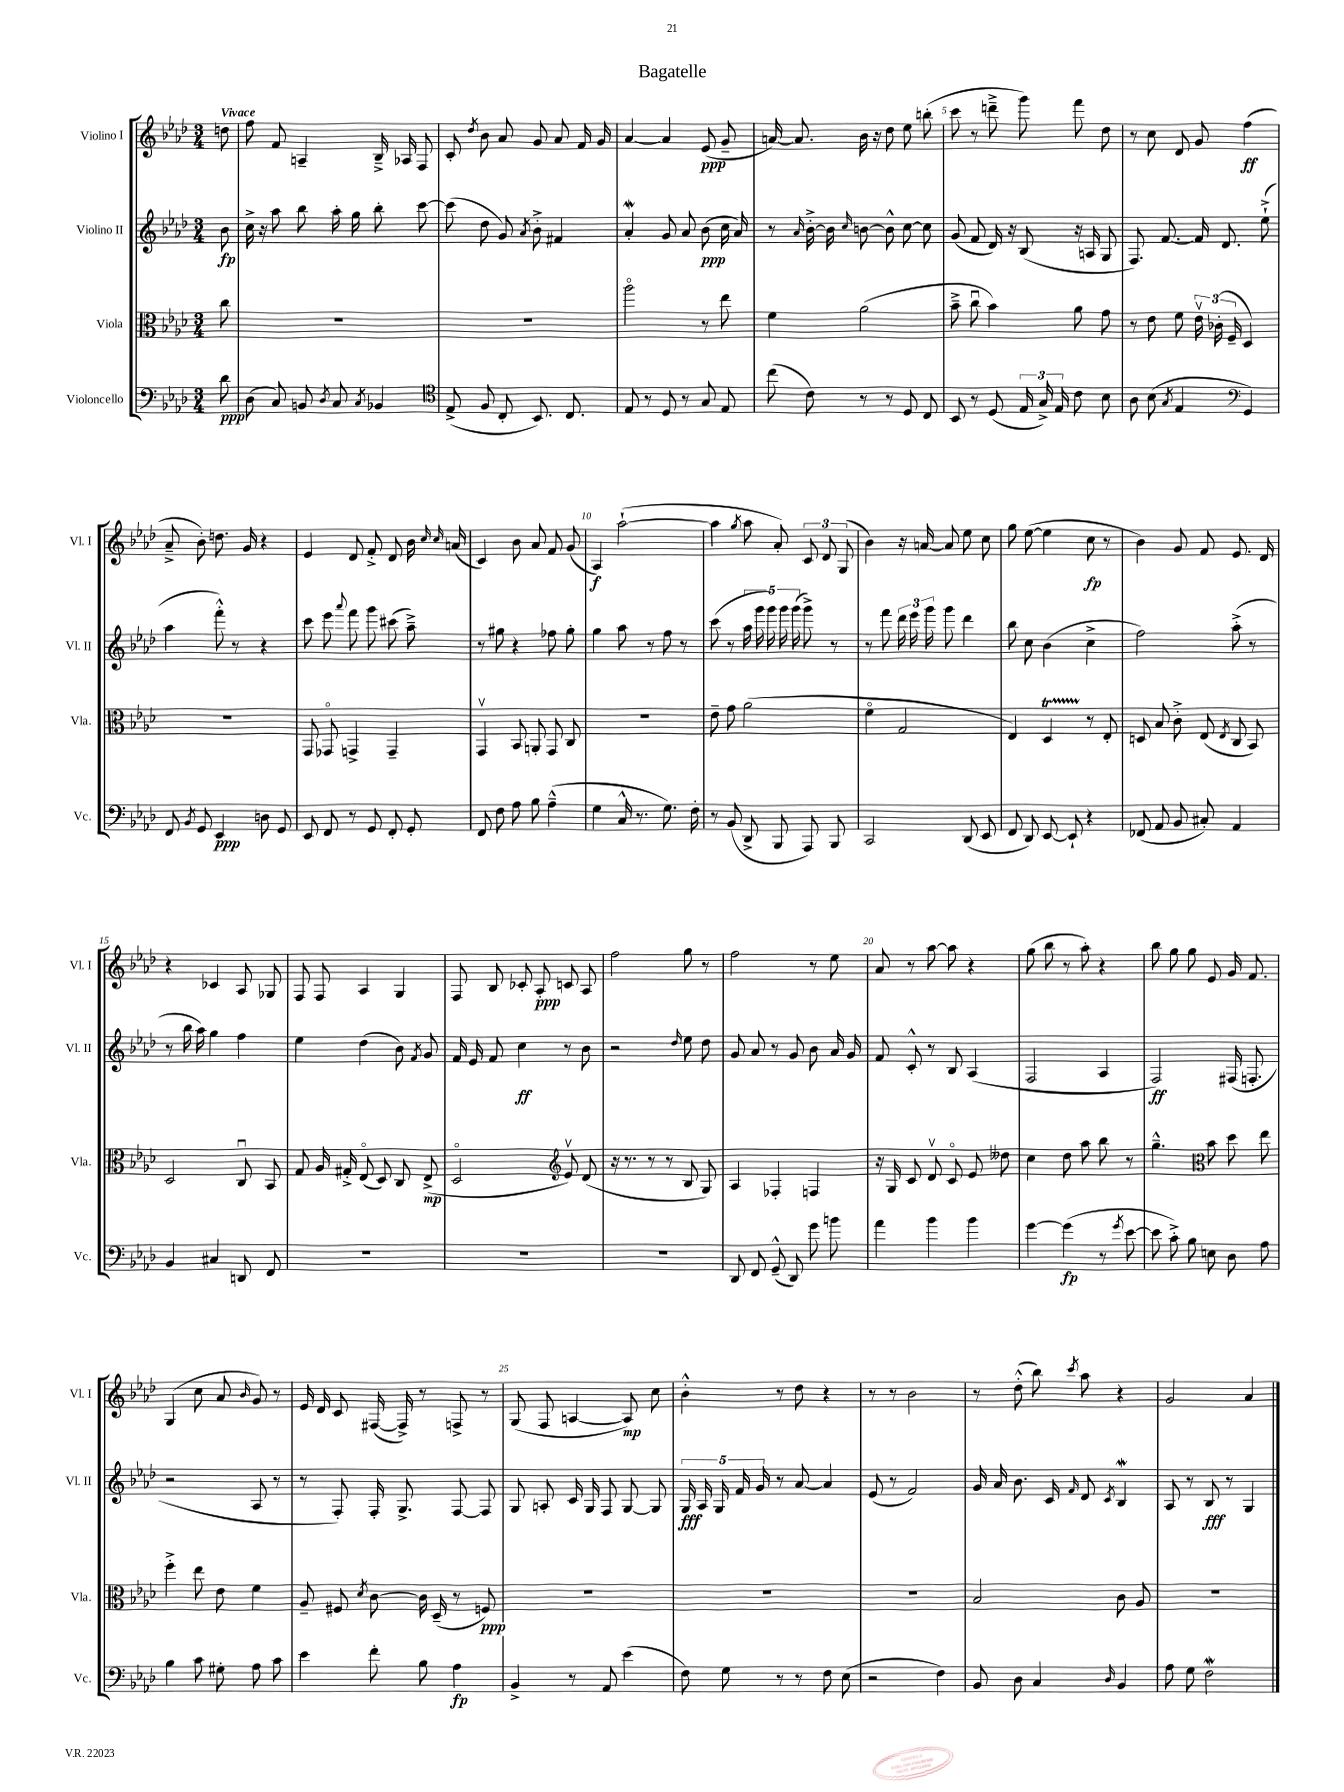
\header { title = "Bagatelle" }
<<
\new StaffGroup <<
\new Staff = "s0" \with { instrumentName = "Violino I" shortInstrumentName = "Vl. I" } {
    \clef treble \key aes \major \numericTimeSignature \time 3/4 \partial 8 \tempo "Vivace"
    \autoBeamOff d''8 |
    f''8 f'8 a4-- bes16---> aes16 f8 |
    c'8-. \acciaccatura { des''8 } bes'8 aes'8 g'8 aes'8 f'16 g'16 |
    aes'4~ aes'4 ees'8\ppp( g'8-- |
    a'16~) a'8. bes'16 r16 des''8 ees''8 b''8-.( |
    c'''8 r8 d'''8---> g'''8) f'''8 des''8 |
    r8 c''8 des'8 g'8 f''4\ff( |
    aes'8---> bes'8-.) d''8. g'16 r4 |
    ees'4 des'8 f'8-.-> des'8 bes'16 \grace { c''16 c''16 } a'16( |
    c'4) bes'8 aes'8 f'8 g'8( |
    aes4\f) aes''2~-!( |
    aes''4 \acciaccatura { g''8 } aes''8 aes'8-.) \tuplet 3/2 { c'8 des'8 g8( } |
    bes'4) r16 a'16~ a'8 ees''8 c''8 |
    g''8 ees''8~( ees''4 c''8\fp r8 |
    bes'4) g'8 f'8 ees'8. des'16 |
    r4 ces'4 aes8 ges8 |
    f8 f8 aes4 g4 |
    f8 bes8 ces'8-. aes8-.\ppp c'8 aes8 |
    f''2 g''8 r8 |
    f''2 r8 ees''8 |
    aes'8 r8 aes''8~ aes''8 r4 |
    g''8( bes''8 r8 aes''8-.) r4 |
    bes''8 g''8 g''8 ees'8 g'16 f'8. |
    g4( c''8 aes'8 \grace { bes'16 } g'8) r8 |
    ees'16 des'16 c'8 fis16~( fis16->) r8 f8-> r8 |
    g8( f8 a4~ a8\mp) c''8 |
    bes'4-.-^ r8 des''8 r4 |
    r8 r8 bes'2 |
    r8 des''8-.-^( bes''8) \acciaccatura { c'''8 } aes''8 r4 |
    g'2 aes'4 \bar "|." |
}
\new Staff = "s1" \with { instrumentName = "Violino II" shortInstrumentName = "Vl. II" } {
    \clef treble \key aes \major \numericTimeSignature \time 3/4 \partial 8
    \autoBeamOff bes'8\fp |
    c''16-> r16 aes''8 bes''8 aes''16-. g''16 bes''8-. c'''8~ |
    c'''8( des''8 g'8) \acciaccatura { aes'8 } bes'8-.-> fis'4 |
    aes'4-.\mordent g'8 aes'8 bes'8\ppp( c''16 aes'16) |
    r8 \grace { aes'16 } bes'16~-.-> bes'16 \grace { c''16 } b'8~ b'8-^ c''8~ c''8 |
    g'8( f'8 des'16) r16 bes8( r16 a16 g8 |
    f8.) f'8.~ f'16 des'8. ees''8-!->( |
    aes''4 f'''8-.-^) r8 r4 |
    c'''8 ees'''8 \appoggiatura { aes'''8 } f'''8 g'''8 cis'''8( aes''8--->) |
    r8 gis''8 r4 fes''8 gis''8-. |
    g''4 aes''8 r8 f''8 r8 |
    c'''8( r8 \tuplet 5/4 { aes''16 g'''16 g'''16) g'''16 g'''16( } g'''8->) r8 |
    r8 f'''8 \tuplet 3/2 { des'''16 ees'''16 g'''16 } g'''8 des'''4 |
    bes''8 c''8 bes'4( c''4-> |
    f''2) aes''8-.->( r8 |
    r8 bes''16 aes''16) g''4 f''4 |
    ees''4 des''4( bes'8) \acciaccatura { f'8 } g'8 |
    f'16 ees'16 f'8 c''4\ff r8 bes'8 |
    r2 \grace { des''16 } ees''8 des''8 |
    g'8 aes'8 r8 g'8 bes'8 aes'16 g'16 |
    f'8 c'8-.-^ r8 bes8 aes4( |
    f2 aes4 |
    f2\ff) fis16( f8.-. |
    r2 aes8 r8 |
    r8 f8-.) f16-. g8.-> f8~ f8 |
    g8 a8-. c'16 g16 f8 g8~ g8 |
    \tuplet 5/4 { g16\fff aes16 g16 f'16 g'16 } r8 aes'8~ aes'4 |
    ees'8( r8 f'2) |
    g'16 aes'16 bes'8. c'16 \grace { f'16 } des'8 \acciaccatura { c'8 } bes4\mordent |
    aes8 r8 bes8\fff r8 g4 \bar "|." |
}
\new Staff = "s2" \with { instrumentName = "Viola" shortInstrumentName = "Vla." } {
    \clef alto \key aes \major \numericTimeSignature \time 3/4 \partial 8
    \autoBeamOff c''8 |
    R2. |
    R2. |
    aes''2\flageolet r8 ees''8 |
    f'4 aes'2( |
    bes'8---> c''8\downbow bes'4) aes'8 g'8 |
    r8 ees'8 f'8 \tuplet 3/2 { ees'16\upbow ces'16-.( f16-- } des4) |
    R2. |
    g,8 ges,8\flageolet g,4-> g,4-- |
    g,4\upbow bes,8 a,8-. g,8 c8 |
    R2. |
    ees'8-- g'8 aes'2( |
    f'4\flageolet g2 |
    ees4) des4\startTrillSpan r8\stopTrillSpan ees8-. |
    d8 bes8 c'8-.-> ees8( \acciaccatura { ees8 } c8 bes,8) |
    des2 c8\downbow bes,8 |
    g8 aes16 gis16-.-> ees8\flageolet( des8) c8 ees8->\mp( |
    des2\flageolet \clef treble ees'8\upbow) des'8( |
    r16 r8. r8 r8 bes8 g8) |
    aes4 fes4-. f4 |
    r16 g16 c'8 des'8\upbow c'8\flageolet ees'8 deses''8 |
    c''4 des''8 aes''8 bes''8 r8 |
    g''4.---^ \clef alto bes'8 des''8 ees''8 |
    f''4-.-> ees''8 ees'8 f'4 |
    aes8-- fis8 \acciaccatura { des'8 } c'8~ c'16 des16--( r8 f8\ppp) |
    R2. |
    R2. |
    R2. |
    bes2 c'8 aes8 |
    R2. \bar "|." |
}
\new Staff = "s3" \with { instrumentName = "Violoncello" shortInstrumentName = "Vc." } {
    \clef bass \key aes \major \numericTimeSignature \time 3/4 \partial 8
    \autoBeamOff des'8\ppp |
    des8( c8) b,8 \acciaccatura { des8 } c8 \acciaccatura { c8 } bes,4 |
    \clef tenor ees8->( f8 c8-. bes,8.) c8. |
    ees8 r8 des8 r8 g8 ees8 |
    c''8( c'8) r8 r8 des8 c8 |
    bes,8 r8 des8( \tuplet 3/2 { ees16 g16->) ees16 } c'8 bes8 |
    aes8 bes8( \acciaccatura { g8 } ees4 \clef bass g,4) |
    f,8 \acciaccatura { bes,8 } g,8 ees,4\ppp d8 g,8 |
    ees,8 f,8 r8 g,8 f,8-. g,8-. |
    f,8 f8 aes8 bes8 aes4---^( |
    g4 c16-^ r8. g8.) f16-. |
    r8 bes,8( des,8-> bes,,8 aes,,8) bes,,8 |
    c,2 des,8( ees,8 |
    f,8 des,8) ees,8~ ees,8-! r4 |
    fes,8( aes,8 bes,8 cis8-.) aes,4 |
    bes,4 cis4 d,8 f,8 |
    R2. |
    R2. |
    R2. |
    des,8 f,8 g,8---^( des,8) g'8 b'8 |
    aes'4 bes'4 bes'4 |
    g'4~ g'4\fp( r8 \acciaccatura { g'8 } ees'8~ |
    ees'8 c'8-.->) bes8 e8 des8 aes8 |
    bes4 c'8 gis8-. aes8 c'8 |
    ees'4 f'8-. bes8 aes4\fp |
    bes,4-> r8 aes,8 ees'4( |
    f8) g8 r8 r8 f8 ees8( |
    r2 f4) |
    bes,8 des8 c4 \grace { des16 } bes,4 |
    aes8 g8 f2\mordent \bar "|." |
}
>>
>>
\layout { \context { \Score \override BarNumber.break-visibility = ##(#f #t #t) barNumberVisibility = #(every-nth-bar-number-visible 5) } }
